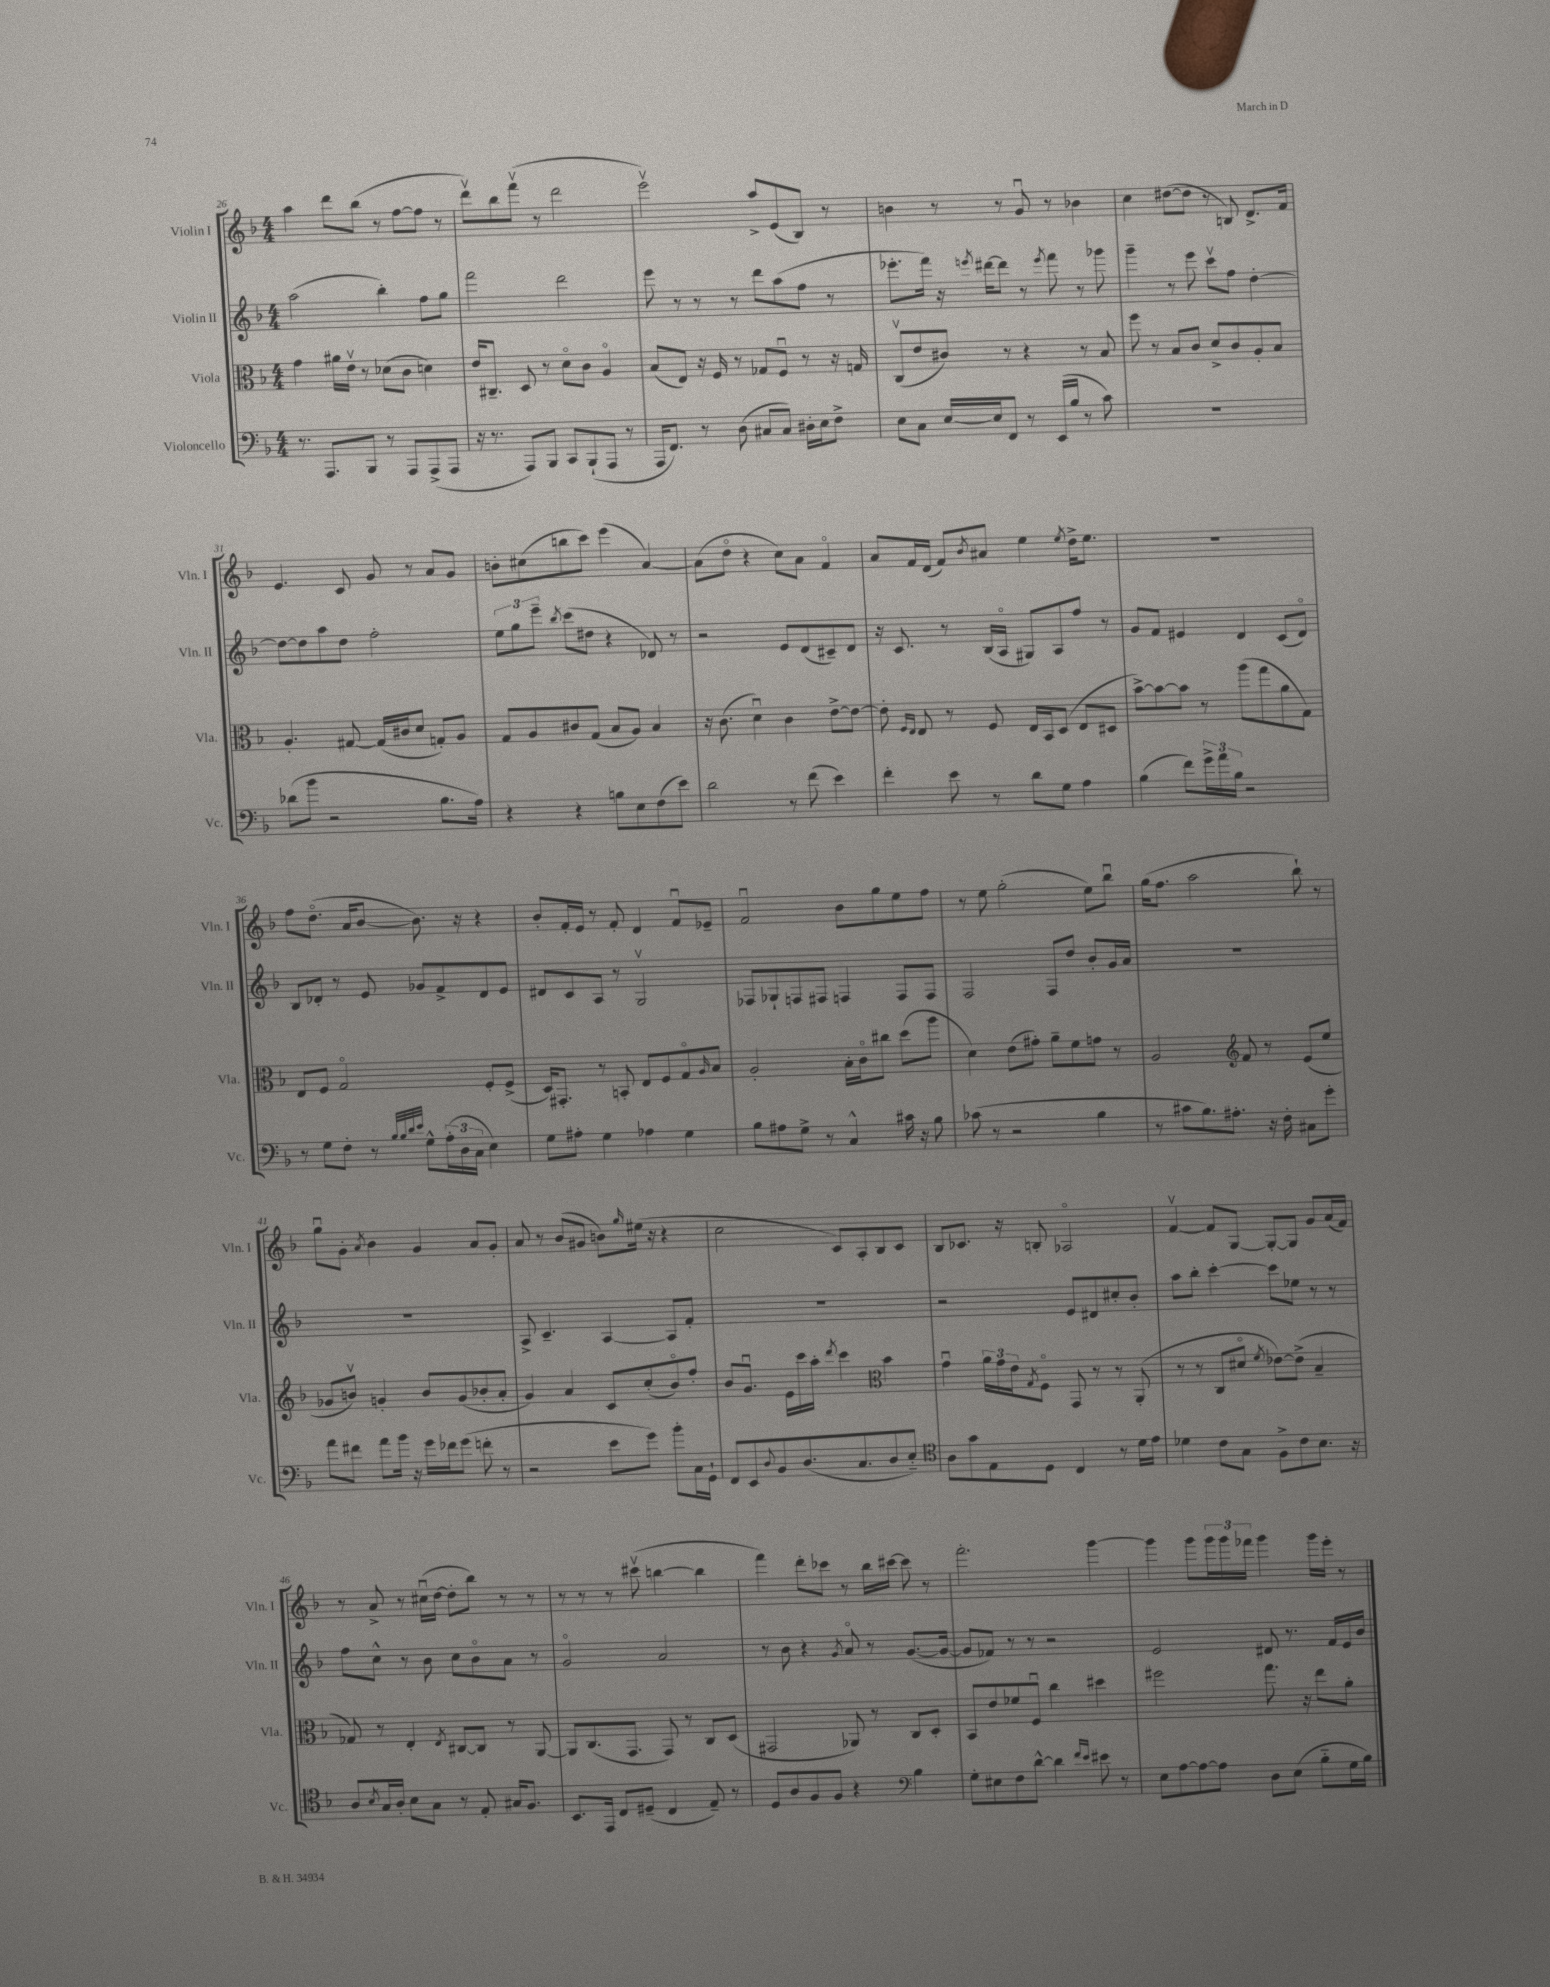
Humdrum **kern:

**kern	**kern	**kern	**kern
*staff4	*staff3	*staff2	*staff1
*clefF4	*clefC3	*clefG2	*clefG2
*k[b-]	*k[b-]	*k[b-]	*k[b-]
*M4/4	*M4/4	*M4/4	*M4/4
8.r	4g	(2aa	4aa
8.AAA	.	.	.
.	16a#	.	8ddd
.	16ev	.	.
8BBB-	8r	.	(8bb-
8r	(8d-	4bb-')	8r
8AAA	8c	.	[8ff
(8AAA^	4d)	8ff	8ff]
8AAA	.	8gg	8r
=	=	=	=
16r	16e	2fff	8dddv)
8.r	8.C#~	.	.
.	.	.	8bb-
8AAA)	8D	.	(8fffv
8BBB-	8r	.	8r
8CC	8do	2ddd	2ddd
(8BBB-`	8c	.	.
8AAA	4Ao	.	.
8r	.	.	.
=	=	=	=
16AAA	(8B-	8eee	2eeev)
8.FF)	.	.	.
.	8E)	8r	.
8r	16r	8r	.
.	16F	.	.
(8D	8r	8r	.
8C#	8G-	8ddd	8aa^
8C#)	8Fu	(8aa	(8e
16D#'	8r	8ff	8B-)
16E	.	.	.
8F^	16r	8r	8r
.	16G	.	.
=	=	=	=
8E	(8Cv	8.eee-'	4b
8C	8e	.	.
.	.	16fff)	.
[16E	8c#)	16r	8r
.	.	8qeee	.
16E]	.	[16ddd#	.
8FF	8r	8ddd#]	8r
8r	4r	8r	8gu
.	.	8qeee	.
(16EE	.	8fff	8r
16B-	.	.	.
8r	8r	8r	4b-
8c)	8B-	8ggg-	.
=	=	=	=
1r	8ff	4ggg~	4cc
.	8r	.	.
.	8B-	8r	([8dd#
.	8c	8eee	8dd#]
.	8d^	8cccv	8r
.	8c	8ff	8B)
.	8A'	[4dd'	8.d^
.	8B-	.	.
.	.	.	16f
=	=	=	=
(8d-	4.A'	8dd_	4.e
8b-	.	8dd]	.
2r	.	8aa	.
.	[8G#	8dd	8c
.	(16G#]	2ff'	8g
.	16c#	.	.
.	8d	.	8r
8.B-	8G')	.	8a
.	8A	.	8g
16A)	.	.	.
=	=	=	=
4r	8G	12ee	8b'
.	.	12gg	.
.	8A	.	(8cc#
.	.	12eee~	.
.	.	8qbb-	.
4r	8c#	(8ccc	8bb
.	(8G	8dd#	8ccc)
8B	8B-	4r	(4eee
8E	8A)	.	.
(8F	4B-	8d-)	[4a)
8e)	.	8r	.
=	=	=	=
2d	16r	2r	(8a]
.	(8.c	.	.
.	.	.	8ddo
.	4du)	.	4r
8r	4c	8e	8cc)
(8f	.	(8d	8a
4e)	[8e^	8c#~)	4fo
.	8e_	8d	.
=	=	=	=
4f'	8e']	16r	8a
.	.	8.c	.
.	16qqF	.	.
.	16qqE	.	.
.	8E	.	16f
.	.	.	(16d
8e	8r	8r	8f)
.	.	.	8qb-
8r	8F	(16B-	8a#
.	.	16Ao	.
8d	16E	8G#)	4ee
.	16BB-	.	.
8G	(8D	8A	.
.	.	.	8qee
4A	8E	8ff	16dd^
.	.	.	8.ee
.	8D#	8r	.
=	=	=	=
(4B-	[8b-^)	8g	1r
.	8b-_	8f	.
8f)	8b-]	4e#	.
24g^	8r	.	.
24a	.	.	.
24B-	.	.	.
2r	(8aa	4d	.
.	8gg	.	.
.	8a	(8c	.
.	8G)	8do)	.
=	=	=	=
8r	8E	8B-	8ff
8G	8F	8d-'	(8.ddo
8F'	2Go	8r	.
.	.	.	16a
8r	.	8e	[8b-
32qqB-	.	.	.
32qqB-	.	.	.
32qqd	.	.	.
32qqe	.	.	.
8G^^	.	8g-	8.b-])
(24A'	.	8f^	.
24D	.	.	.
.	.	.	16r
24C	.	.	.
4E)	8F'	8d-	4r
.	(8F^	8e	.
=	=	=	=
8G	16D)	8d#	8b-'
.	8.GG#'	.	.
8A#'	.	8c	16f'
.	.	.	16e
4G	8r	8A	8r
.	8BB'	8r	8f'
4A-	8E	2Gv	4d
.	8F	.	.
4G	8Go	.	8fu
.	16qqA	.	.
.	8B-	.	8e-~
=	=	=	=
8B-	2A'	8F-	2fu
8A#	.	8G-`	.
8G^	.	8F	.
8r	.	8F#	.
4C^^	16B-'	4F	8b-
.	16co	.	.
.	8cc#	.	8gg
16c#	(8dd	8F	8ee
16r	.	.	.
8B-	8aa	8F	8ff
=	=	=	=
(8c-	4d)	2F	8r
8r	.	.	8ee
2r	(8e	.	(2gg'
.	8g#')	.	.
.	8a~	8F	.
.	8f	8dd	.
4B-	8g	8b-'	8ee)
.	8r	16g	8bb-u
.	.	16a	.
=	=	=	=
8r	2A	1r	(16gg
.	.	.	8.ff
8c#	.	.	.
8.B-)	.	.	2aa
8.A#'	.	.	.
*	*clefG2	*	*
.	8f	.	.
16r	8r	.	.
16F'	.	.	.
8C#	(8e	.	8bb-`)
8g'	8ee	.	8r
=	=	=	=
8a	8g-	1r	8ggu
8f#	8bv)	.	8g'
.	.	.	8qa
8a	4g'	.	4b-
16b-	.	.	.
16r	.	.	.
16g	8b	.	4g
16f-	.	.	.
(8g	(8g	.	.
8f'	8b-'	.	8a
8r	8a'	.	8g'
=	=	=	=
2r	4g)	8A^	8a
.	.	4.c~	8r
.	4a	.	(8b-
.	.	.	8g#
8e	8c	[4A	8b)
.	.	.	16qqgg
8g)	(8cc'	.	(16ee#
.	.	.	16r
8b-'	8b-o)	8A]	4r
16C	8ff'	8f'	.
16GG`	.	.	.
=	=	=	=
8FF	8b-	1r	2cc
8EE	8.gu	.	.
8qqD	.	.	.
8BB-	.	.	.
.	16e	.	.
(8.D	16ccc	.	.
.	16aa'	.	.
.	8qddd	.	.
.	4ccc	.	8c)
8.C	.	.	.
.	.	.	8A'
*	*clefC3	*	*
8D	4b-	.	8B-
8E'~)	.	.	8c
=	=	=	=
*clefC4	*	*	*
8A	4gu	2r	8B-
8g	.	.	8.c-
8E	24a	.	.
.	24g	.	.
.	.	.	16r
.	24e	.	.
.	8qG	.	.
8D	8Fo	.	8B'
4C	8GG	8e	2A-o
.	8r	8d#	.
8r	8r	8cc#'	.
16d	(8AA'	8b-'	.
16e	.	.	.
=	=	=	=
4d-	8r	8aa	[4fv
.	8r	8bb-'	.
8c	8C	[4ccc'	8f]
8G	8d#o	.	[8G
.	8qf	.	.
8F^	[8e-)	8ccc]	8G'_
8c	(8e-^]	8ee-	8G]
8.B-	4B-~	8r	8g
.	.	8r	(16a
16r	.	.	16f)
=	=	=	=
8A	8G-)	8ff	8r
8qB-	.	.	.
16G	8r	8cc^^	8a^
16A'	.	.	.
8B-	4E'	8r	8r
8G	.	8b-	(16cc#u
.	.	.	[16dd
.	8qE	.	.
8r	[8C#	8cc	8dd']
8E'	8C#]	8b-o	8bb-)
16G#	8r	8a	8r
8.F	.	.	.
.	[8AA	8r	8r
=	=	=	=
8.BB-	8AA]	2go	8r
.	(8.C	.	8r
16EE	.	.	.
8C	.	.	8r
.	8.GG	.	.
(8D#~	.	.	(8ccc#v
4C	8GG)	2a	[4bb
.	8r	.	.
8E~)	8C	.	4bb]
8r	(8D	.	.
=	=	=	=
8D	2GG#	8r	4fff)
8A	.	8b-	.
8F	.	4r	8ddd'
8F	.	.	8ccc-
.	.	8qg	.
4r	8AA-)	8ao	8r
.	8r	8r	16bb-
.	.	.	[16ccc#
*clefF4	*	*	*
4B-	8C	([8.g	8ccc#]
.	8D'	.	8r
.	.	16g_	.
=	=	=	=
8G'	8BB-	8g]	2.fff'
8E#	8e	8f-)	.
8F	8f-	8r	.
[8d^^	8Fu	8r	.
4d]	4cc	2r	.
16qqf	.	.	.
16qqe	.	.	.
8e#	4dd#	.	[4ggg
8r	.	.	.
=	=	=	=
8E	2ff#	2e	4ggg]
[8A	.	.	.
8A_	.	.	8ggg
8A]	.	.	24ggg
.	.	.	24ggg
.	.	.	24fff-
8D	8.gg	8d#	4ggg
(8E	.	8.r	.
.	16r	.	.
8B-'~	8ee	.	16ggg
.	.	16f	16eee'
16G	8a'	16e	8r
16B-)	.	16b-	.
==	==	==	==
*-	*-	*-	*-
